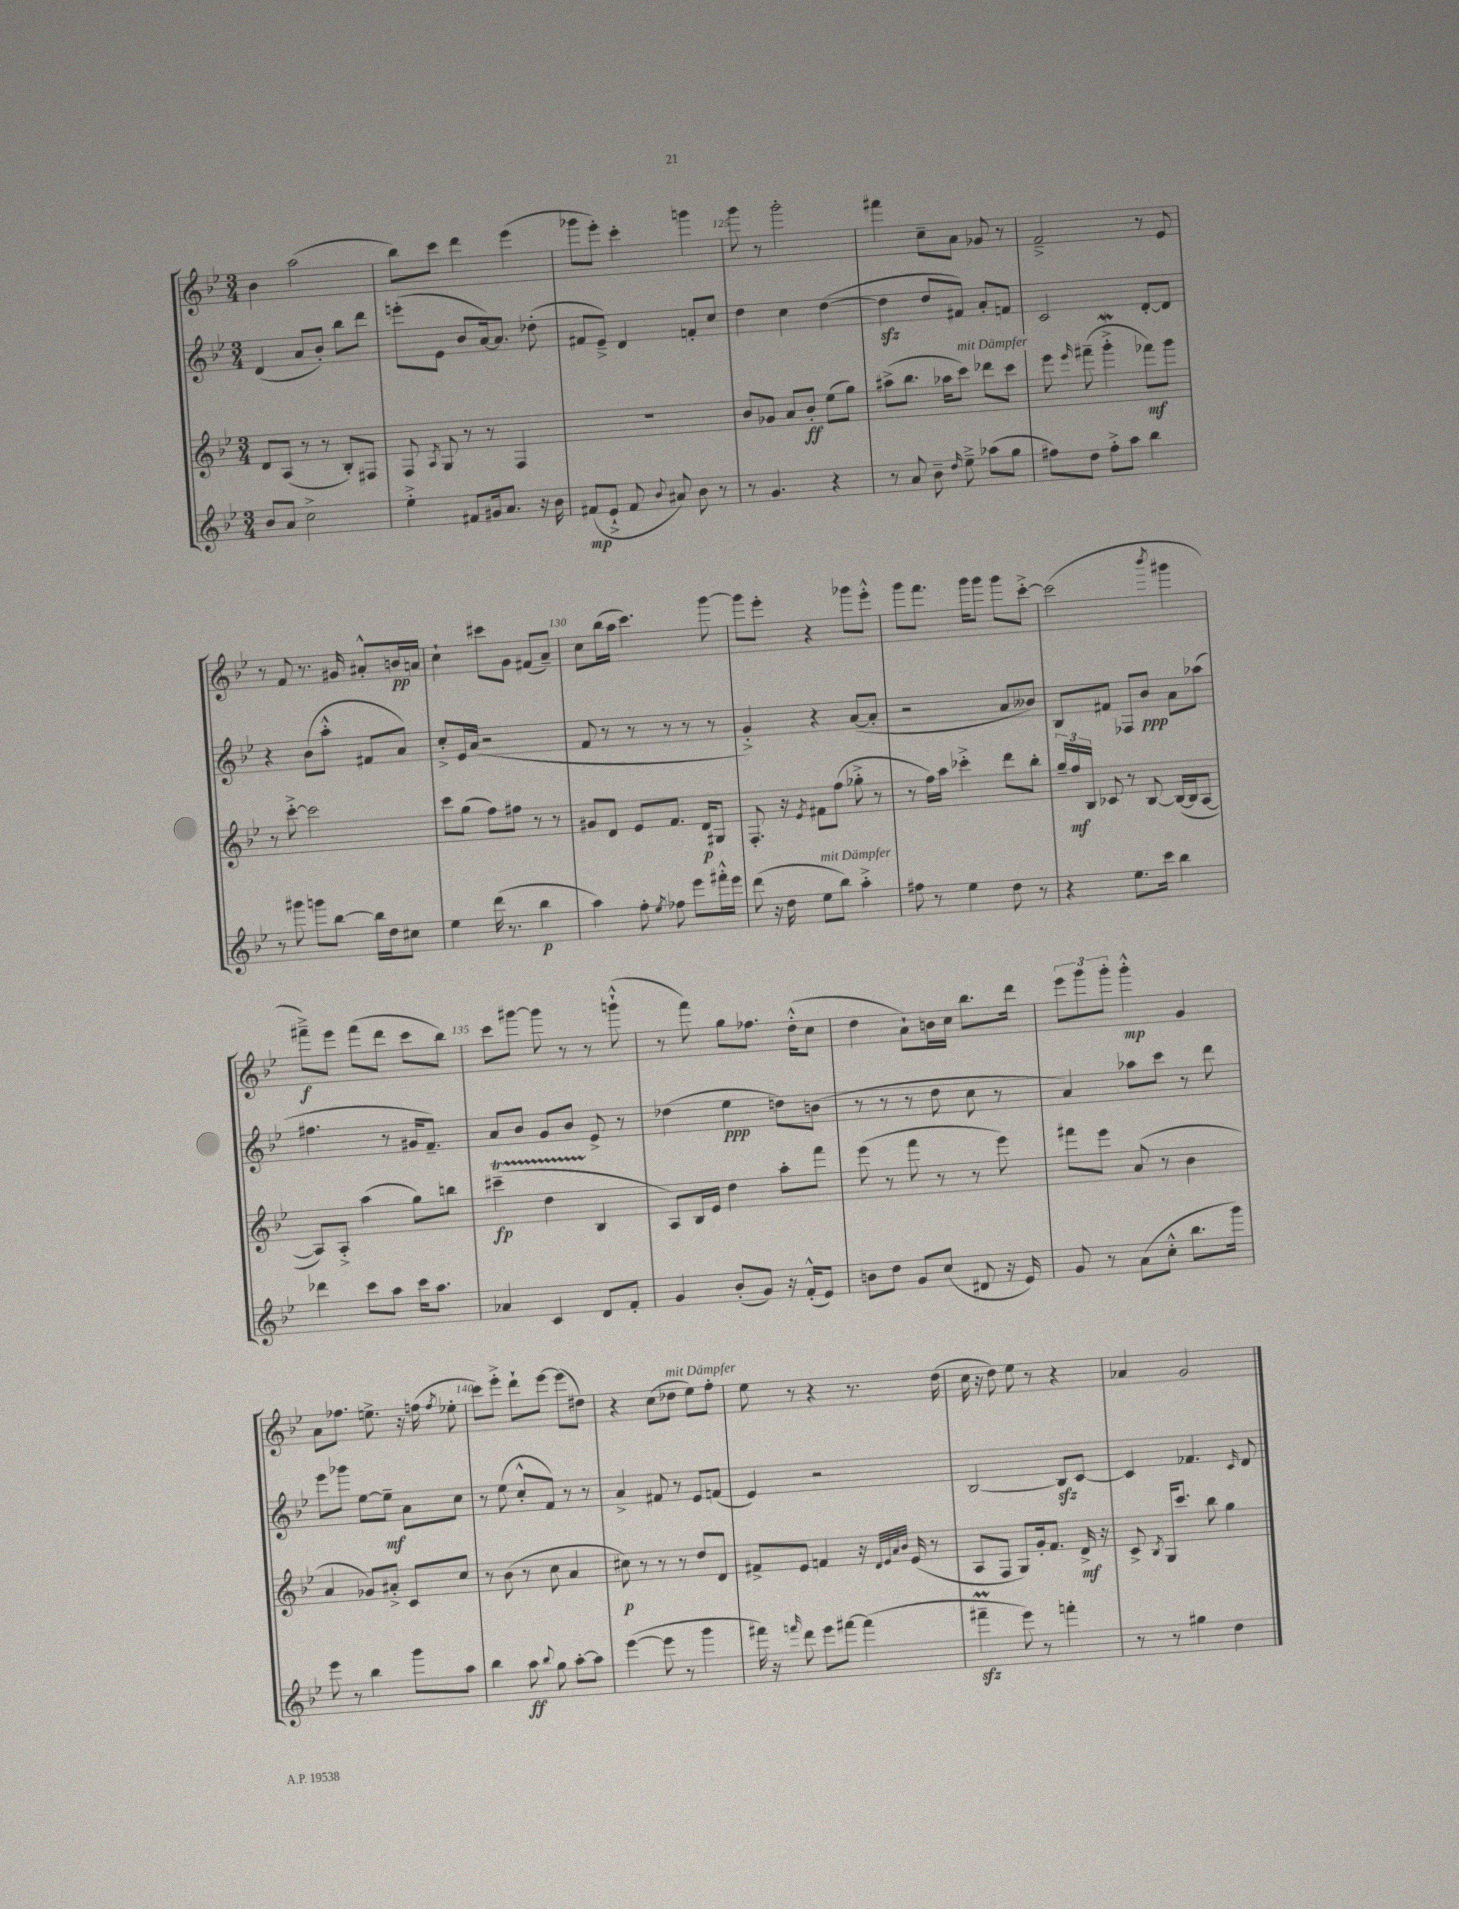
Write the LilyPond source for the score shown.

<<
\new StaffGroup <<
\new Staff = "s0" {
    \clef treble \key bes \major \numericTimeSignature \time 3/4
    \autoBeamOff bes'4 a''2( |
    bes''8[) c'''8] d'''4 ees'''4( |
    ges'''8[ ees'''8]-.) c'''4-. g'''4 |
    g'''8 r8 g'''2-. |
    fis'''4 c''8[-- a'8] ges'8 r8 |
    f'2---> r8 ees'8 |
    r8 f'8 r8. gis'16 ais'8[-.-^ b'16\pp a'16] |
    c''4-! cis'''8[ g'8] fis'8[( a'8]--) |
    c''8[ bes''16( a''16] c'''4.) g'''8~ |
    g'''8[ ees'''8]-. r4 ges'''8[ ees'''8]-.-^ |
    g'''8[ f'''8.] g'''16[ g'''8] g'''8[ c'''8]~-.-> |
    c'''2( \acciaccatura { bes'''8 } gis'''4 |
    fis'''8[--->\f) ees'''8] fis'''8[( d'''8] c'''8[ bes''8]) |
    c'''8[ gis'''8]~ gis'''8 r8 r8 g'''8-!-^( |
    r8 f'''8) g''8[ fes''8.] d''16[-.-^( c''8] |
    d''4 a'8[-!) b'16 c''16] bes''8.[ d'''16] |
    \tuplet 3/2 { ees'''8[ g'''8 g'''8]-. } g'''4-.-^\mp g'4 |
    a'8[ fes''8.] e''8.-> r16 f''16( \acciaccatura { f''8 } ees''8-. |
    c'''8[) ees'''8]-.-> d'''8[-! ees'''8]~ ees'''8[( dis''8]) |
    r4 c''8[( des''8]^\markup { \italic "mit Dämpfer" } ees''8[) f''8]-. |
    ees''8 r8 r4 r8. d''16( |
    c''16 r16 d''8) ees''8 r8 r4 |
    aes'4 g'2 \bar "|." |
}
\new Staff = "s1" {
    \clef treble \key bes \major \numericTimeSignature \time 3/4
    \autoBeamOff d'4( a'8[ bes'8]-.) bes''8[ d'''8] |
    e'''8[-.( ees'8] bes'8[ a'16~) a'8.] des''8-.( |
    fis'8[ ees'8]--->) d'4 f'8[-. c''8] |
    d''4 c''4 d''4~( |
    d''4\sfz d''8[ fis'8]) a'8[-. f'8] |
    c'2 d'8[~-. d'8] |
    r4 bes'8[( a''8]-.-^ fis'8[ a'8]) |
    c''8[-.-> ees'16 a'16]( r2 |
    f'8 r8 r8 r8 r8 r8 |
    g'4-.->) r4 a'8[~( a'8]-. |
    r2 a'8[ beses'8]) |
    bes8[ fis'8] fes8[ bes'8]\ppp a'8[ aes''8]( |
    fis''4. r8 gis'16[ f'8.]--) |
    a'8[ bes'8] g'8[ bes'8] ees'8-> r8 |
    des''4( ees''4\ppp d''8[) b'8]( |
    r8 r8 r8 d''8 c''8 r8 |
    a'4) aes''8[ c'''8] r8 d'''8 |
    ees'''8[ ges'''8] ees''8[~ ees''8]--\mf a'8[ c''8] |
    r8 ees''8( c''8[-.-^ f'8]) r8 r8 |
    a'4-> fis'8 r8 ees'8[ f'8]( |
    ees'4) r2 |
    bes2~ bes8[\sfz c'8]~ |
    c'4 fes'4. \grace { c'16 } d'8 \bar "|." |
}
\new Staff = "s2" {
    \clef treble \key bes \major \numericTimeSignature \time 3/4
    \autoBeamOff d'8[ a8]( r8 r8 bes8[-.) fis8] |
    f8 \acciaccatura { a8 } g8 r8 r8 f4 |
    r2. |
    bes'8[ ges'8] a'8[ bes'8]-.\ff ees''8[( g''8]) |
    ais''8[->( bes''8.] aes''16[ c'''8]^\markup { \italic "mit Dämpfer" }) des'''8[ c'''8] |
    ees'''8 \grace { ees'''16 } fis'''8--( g'''4-.->\mordent fes'''8[\mf) g'''8] |
    r8 c'''8~-.-> c'''2 |
    c'''8[ g''8]( f''8[) fis''8] r8 r8 |
    gis'8[ d'8] ees'8[ f'8.] d'16[\p gis8] |
    f8.-. r16 \acciaccatura { ees'8 } fis'8[ f''8]( ges''8-.-> r8 |
    r8 f''16[) a''16] ces'''4-.-> d'''8[ bes''8]-. |
    \tuplet 3/2 { g''16[-- f''16\mf bes16] } ces'8 r8 bes8~ bes16[~( bes16 a8]~ |
    a8[) a8]-.-> a''4( g''8[) b''8] |
    cis'''4--\startTrillSpan\fp( d''4 bes4\stopTrillSpan |
    a8[) bes16 ees'16] d''4 a''8[-. f'''8] |
    ees'''8( r8 f'''8 r8 r8 ees'''8) |
    fis'''8[ ees'''8] a'8( r8 bes'4 |
    a'4 ges'8[) ais'8]-.-> c'8[ c''8] |
    r8 bes'8( r8 c''8 a'4 |
    cis''8\p) r8 r8 r8 d''8[ d'8] |
    fis'8[-> ees'8] f'4 r16 \grace { d'32[ ees'32 a'32 bes'32] } ees'16( r8 |
    a8[ f8] g8[) g'16-. f'8.] d'16->\mf r16 |
    c'8-> \acciaccatura { bes8 } g16[ c'''8.] bes''8 g''4 \bar "|." |
}
\new Staff = "s3" {
    \clef treble \key bes \major \numericTimeSignature \time 3/4
    \autoBeamOff bes'8[ a'8] c''2-> |
    ees''4-.-> fis'8[ gis'16 a'8.] r16 bes'16 |
    fis'8[\mp( ees'8]-!-> fis'8 \appoggiatura { bes'8 } ais'8) bes'8 r8 |
    r8 g'4. r4 |
    r8 a'8 bes'8-- \grace { d''16 } ees''8---> aes''8[( g''8] |
    fis''8[) d''8] fis''8[-.-> a''8] bes''4 |
    r8 gis'''8 g'''8[ bes''8]~ bes''16[ d''16 cis''8] |
    ees''4 d'''16( r8. bes''4\p |
    a''4) f''8-. \acciaccatura { ees''8 } fes''8 ees'''8[ fis'''16-.-^ ees'''16] |
    d'''8( r16 d''16 ees''8[^\markup { \italic "mit Dämpfer" } bes''8]) a''4-.-> |
    fis''8 r8 ees''4 d''8 r8 |
    r4 ees''8.[ c'''16] bes''4 |
    des'''4 c'''8[ a''8] c'''16[ a''8.] |
    aes'4 c'4 d'8[ f'8]-. |
    g'4 bes'8[-.( g'8]) r16 f'16[-.-^( ees'8]) |
    b'8[ d''8] g'8[ c''8]( dis'8 r16 ees'16) |
    g'8 r8 a'8[( c''8]-.-^ bes''8.[ g'''16]) |
    ees'''8 r8 bes''4 g'''8[ a''8] |
    bes''4 a''8\ff \appoggiatura { bes''8 } g''8 a''8[~-. a''8] |
    ees'''4~( ees'''8 r8 g'''4 |
    fis'''16) r16 \grace { f'''16 } d'''8 ees'''8[ fis'''8]~ fis'''4( |
    fis'''4--\prall\sfz ees'''8) r8 f'''4-. |
    r8 r8 gis''4 d''4 \bar "|." |
}
>>
>>
\layout { \context { \Score currentBarNumber = #122 \override BarNumber.break-visibility = ##(#f #t #t) barNumberVisibility = #(every-nth-bar-number-visible 5) } }
